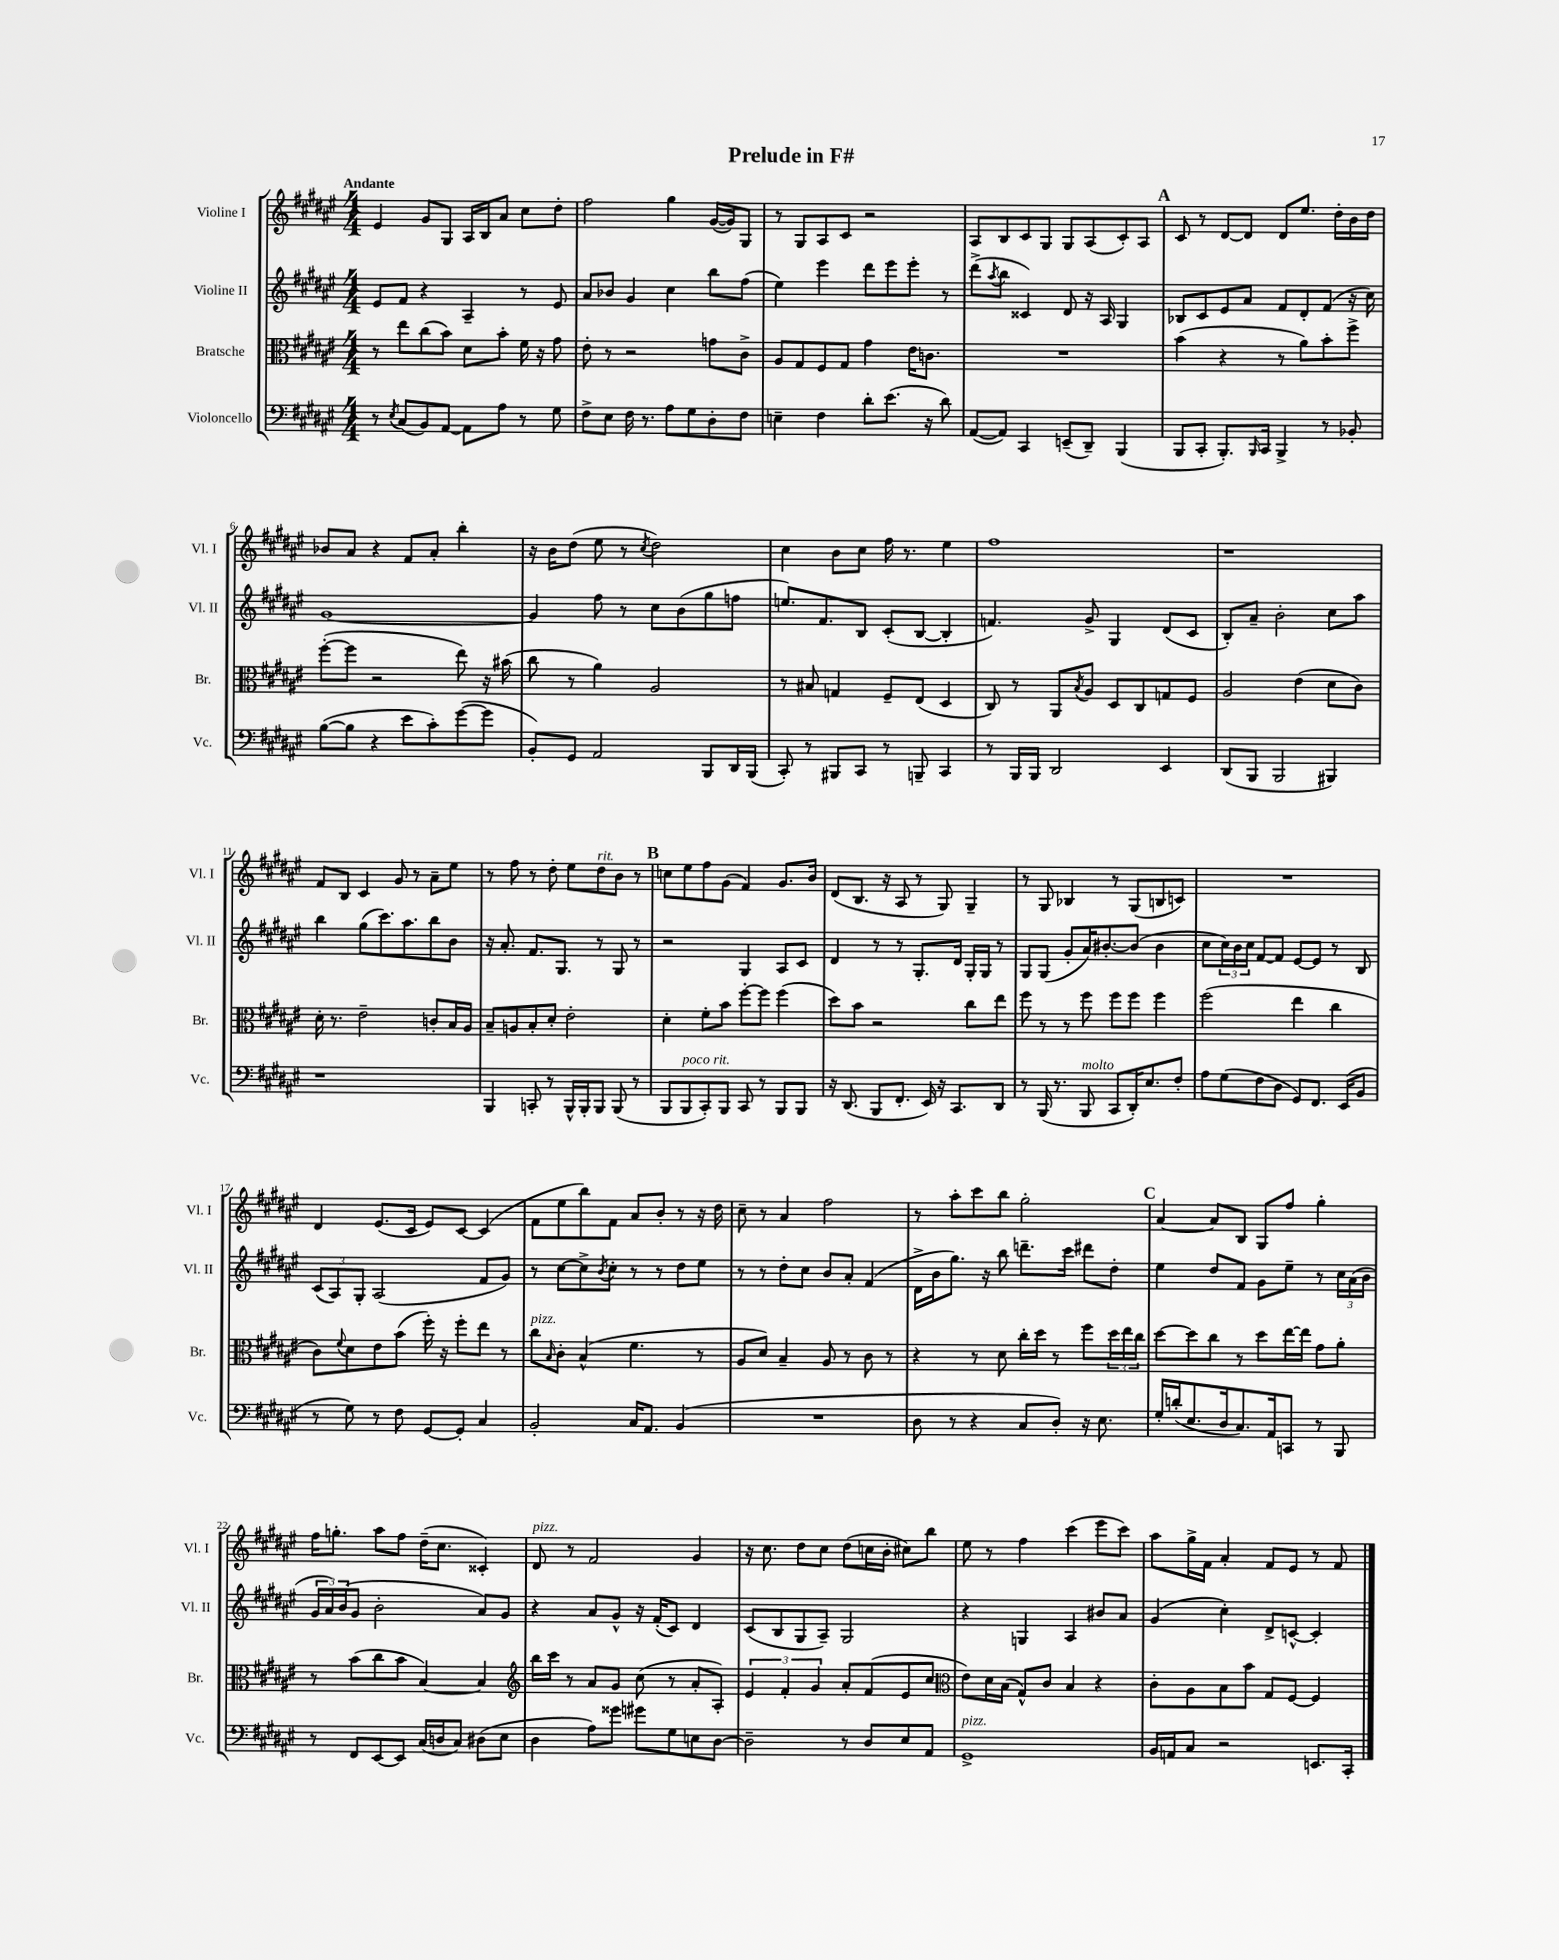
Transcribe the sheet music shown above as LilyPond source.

\header { title = "Prelude in F#" }
<<
\new StaffGroup <<
\new Staff = "s0" \with { instrumentName = "Violine I" shortInstrumentName = "Vl. I" } {
    \clef treble \key fis \major \numericTimeSignature \time 4/4 \tempo "Andante"
    eis'4 gis'8 gis8 ais16 b16 ais'8 cis''8 dis''8-. |
    fis''2 gis''4 gis'16~( gis'16) gis8 |
    r8 gis8 ais8 cis'8 r2 |
    ais8 b8 cis'8 gis8 gis8 ais8( cis'8-.) ais8 |
    \mark \markup { \bold "A" } cis'8 r8 dis'8~ dis'8 dis'8 eis''8. dis''16-. b'16 dis''16 |
    bes'8 ais'8 r4 fis'8 ais'8-. b''4-. |
    r16 b'16 dis''8( eis''8 r8 \acciaccatura { cis''8 } dis''2) |
    cis''4 b'8 cis''8 fis''16 r8. eis''4 |
    fis''1 |
    r1 |
    fis'8 b8 cis'4 gis'8 r8 ais'8-- eis''8 |
    r8 fis''8 r8 dis''8-. eis''8 dis''8^\markup { \italic "rit." } b'8 r8 |
    \mark \markup { \bold "B" } c''8 eis''8 fis''8 gis'8( fis'4) gis'8. b'16 |
    dis'8( b8. r16 ais8 r8 gis8) gis4-- |
    r8 gis8 bes4 r8 gis8( b8 c'8) |
    R1 |
    dis'4 eis'8.( cis'16 eis'8) cis'8~ cis'4( |
    fis'8 eis''8 b''8) fis'8 ais'8 b'8-. r8 r16 dis''16 |
    cis''8-- r8 ais'4 fis''2 |
    r8 ais''8-. cis'''8 b''8 gis''2-. |
    \mark \markup { \bold "C" } ais'4~ ais'8 b8 gis8 fis''8 gis''4-. |
    fis''16 g''8.-. ais''8 fis''8 dis''16--( cis''8. cisis'4-.) |
    dis'8^\markup { \italic "pizz." } r8 fis'2 gis'4 |
    r16 cis''8. dis''8 cis''8 dis''8( c''16 b'16-. cis''8) b''8 |
    eis''8 r8 fis''4 cis'''4( eis'''8 cis'''8) |
    ais''8 gis''16-> fis'16 ais'4-. fis'8 eis'8 r8 fis'8 \bar "|." |
}
\new Staff = "s1" \with { instrumentName = "Violine II" shortInstrumentName = "Vl. II" } {
    \clef treble \key fis \major \numericTimeSignature \time 4/4
    eis'8 fis'8 r4 ais4-- r8 eis'8 |
    ais'8 bes'8 gis'4 cis''4 b''8 fis''8( |
    eis''4) eis'''4 dis'''8 eis'''8 eis'''8-. r8 |
    dis'''8->( \acciaccatura { ais''8 } b''8 cisis'4) dis'8 r16 ais16 gis4 |
    \mark \markup { \bold "A" } bes8 cis'8 eis'8 ais'8 fis'8 dis'8-. fis'8( r16 cis''16) |
    gis'1~ |
    gis'4 fis''8 r8 cis''8 b'8( gis''8 f''8 |
    e''8.) fis'8. b8 cis'8-.( b8~ b4-. |
    f'4.) gis'8-> gis4 dis'8( cis'8 |
    b8-.) ais'8-- b'2-. cis''8 ais''8 |
    b''4 gis''8( cis'''8.) ais''8. b''8 b'8 |
    r16 ais'8.-. fis'8. gis8. r8 gis8 r8 |
    \mark \markup { \bold "B" } r2 gis4 ais8 cis'8 |
    dis'4 r8 r8 gis8.-. dis'16 gis16-. gis16 r8 |
    gis8 gis8( gis'8-. ais'16) bis'8.~-. bis'8( bis'4 |
    cis''8 \tuplet 3/2 { cis''16) b'16 cis''16 } fis'8~ fis'8 eis'8~ eis'8 r8 b8 |
    \tuplet 3/2 { cis'8( ais8) gis8-. } ais2( fis'8 gis'8) |
    r8 cis''8~ cis''8-> \acciaccatura { b'8 } cis''8-. r8 r8 dis''8 eis''8 |
    r8 r8 dis''8-. cis''8 b'8 ais'8-. fis'4( |
    dis'16-> b'16 gis''8.) r16 b''8 d'''8.-- cis'''16 dis'''8 dis''8-. |
    \mark \markup { \bold "C" } eis''4 dis''8 fis'8 gis'8 eis''8-- r8 \tuplet 3/2 { cis''16 ais'16( b'16 } |
    \tuplet 3/2 { gis'16 ais'16) b'16( } gis'8 b'2-. ais'8) gis'8 |
    r4 ais'8 gis'8-^ r16 fis'16-.( cis'8) dis'4 |
    cis'8( b8 gis8 ais8--) gis2 |
    r4 g4 ais4 bis'8 ais'8 |
    gis'4( cis''4-.) dis'8-> c'8~-^ c'4-. \bar "|." |
}
\new Staff = "s2" \with { instrumentName = "Bratsche" shortInstrumentName = "Br." } {
    \clef alto \key fis \major \numericTimeSignature \time 4/4
    r8 eis''8 cis''8( b'8) dis'8 b'8-. fis'16 r16 gis'8 |
    eis'8-. r8 r2 g'8 cis'8-> |
    ais8 gis8 fis8 gis8 gis'4 eis'16 c'8. |
    R1 |
    \mark \markup { \bold "A" } b'4( r4 r8 ais'8) b'8-. fis''8-> |
    fis''8~-.( fis''8 r2 eis''8) r16 bis'16( |
    cis''8 r8 ais'4) ais2 |
    r8 bis8 g4 fis8-- eis8( dis4 |
    cis8) r8 ais,8 \acciaccatura { b8 } ais8 dis8 cis8 g8 fis8 |
    ais2 eis'4( dis'8 cis'8) |
    dis'16-. r8. eis'2-- c'8-. b16 ais16 |
    b8-- a8 b8-. dis'8-. eis'2-. |
    \mark \markup { \bold "B" } dis'4-. fis'8-. b'8 fis''8~-. fis''8 fis''4( |
    dis''8) b'8 r2 cis''8 eis''8 |
    fis''8 r8 r8 fis''8 fis''8 fis''8 fis''4 |
    fis''2( eis''4 cis''4 |
    cis'8) \appoggiatura { fis'8 } dis'8 eis'8 b'8( fis''16-.) r16 fis''8-. eis''8 r8 |
    cis''8^\markup { \italic "pizz." } \grace { b16 } cis'8-. b4-^( fis'4. r8 |
    ais8 dis'8) b4-- ais8 r8 cis'8 r8 |
    r4 r8 dis'8 cis''16-. dis''16 r8 fis''8 \tuplet 3/2 { dis''16 eis''16 cis''16 } |
    \mark \markup { \bold "C" } dis''8~ dis''8 cis''8 r8 dis''8 eis''16~ eis''16 gis'8 ais'8-. |
    r8 b'8( cis''8 b'8 b4~) b4 |
    \clef treble b''16 cis'''16 r8 ais'8 gis'8 cis''8( r8 ais'8-. ais8-.) |
    \tuplet 3/2 { eis'4 fis'4-. gis'4 } ais'8-. fis'8( eis'8 cis''8 |
    \clef alto eis'8) dis'16 b16( gis8-^) cis'8 b4 r4 |
    cis'8-. ais8 b8 b'8 gis8 fis8~ fis4 \bar "|." |
}
\new Staff = "s3" \with { instrumentName = "Violoncello" shortInstrumentName = "Vc." } {
    \clef bass \key fis \major \numericTimeSignature \time 4/4
    r8 \acciaccatura { eis8 } cis8( b,8) ais,8~ ais,8 ais8 r8 gis8 |
    fis8-> eis8 fis16 r8. ais8 gis8 dis8-. fis8 |
    e4-- fis4 dis'8-. eis'8.( r16 dis'8) |
    ais,8~( ais,8) cis,4 e,8--( dis,8--) b,,4( |
    \mark \markup { \bold "A" } b,,8 cis,8-. b,,8.-.) \grace { b,,16 } cis,16 b,,4-> r8 bes,8-. |
    b8~( b8 r4 eis'8 cis'8-.) gis'8~( gis'8 |
    b,8-.) gis,8 ais,2 b,,8 dis,16 b,,16( |
    cis,8-.) r8 bis,,8 cis,8 r8 b,,8-- cis,4 |
    r8 b,,16 b,,16 dis,2 eis,4 |
    dis,8( b,,8 b,,2 bis,,4) |
    r1 |
    b,,4 c,8-. r8 b,,16-^ b,,16-. b,,8 b,,8( r8 |
    \mark \markup { \bold "B" } b,,8 b,,8^\markup { \italic "poco rit." } cis,8-.) b,,8 cis,8 r8 b,,8 b,,8 |
    r16 dis,8.( b,,8 fis,8.-. eis,16) r16 cis,8. dis,8 |
    r8 b,,16( r8. b,,8^\markup { \italic "molto" } cis,8 dis,16-.) eis8. fis8-. |
    ais8 gis8( fis8 dis8 gis,8) fis,8. eis,16( b,8 |
    r8 gis8) r8 fis8 gis,8~ gis,8-. cis4 |
    b,2-. cis16 ais,8. b,4( |
    R1 |
    dis8 r8 r4 cis8 dis8-.) r16 eis8. |
    \mark \markup { \bold "C" } gis16-. d'16-.( eis8. dis16 cis8.) ais,16 c,8 r8 b,,8 |
    r8 fis,8 eis,8~ eis,8 cis16( d16 cis8) dis8( eis8 |
    dis4 ais8) gisis'8 gis'8 gis8 e8 dis8~ |
    dis2-- r8 dis8 eis8 ais,8 |
    gis,1->^\markup { \italic "pizz." } |
    b,16 a,16 cis8 r2 e,8. cis,16-. \bar "|." |
}
>>
>>
